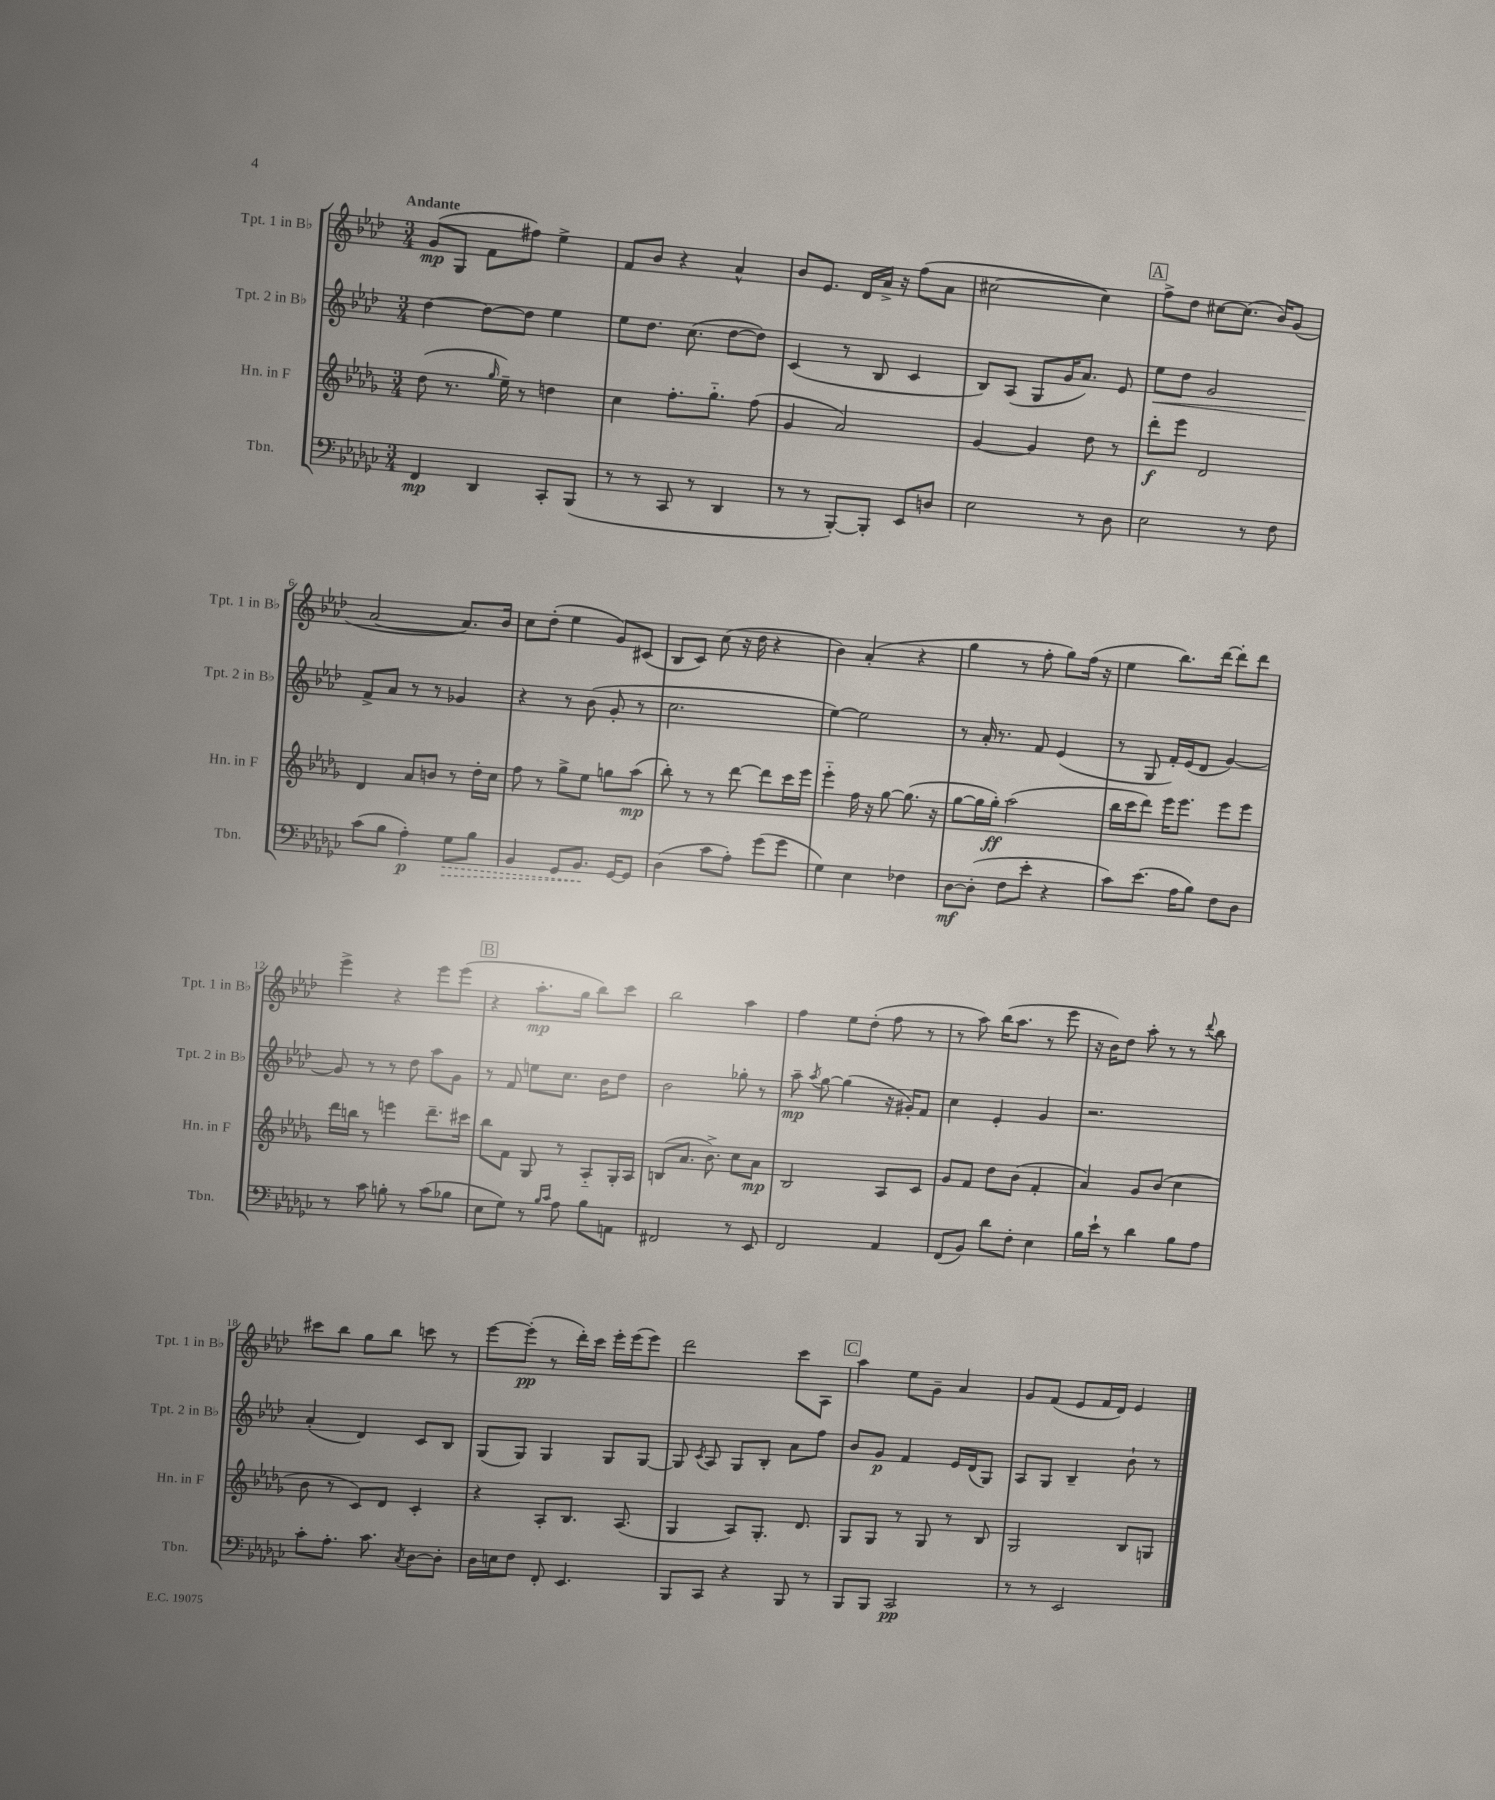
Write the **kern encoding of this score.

**kern	**kern	**kern	**kern
*staff4	*staff3	*staff2	*staff1
*clefF4	*clefG2	*clefG2	*clefG2
*k[b-e-a-d-g-c-]	*k[b-e-a-d-g-]	*k[b-e-a-d-]	*k[b-e-a-d-]
*M3/4	*M3/4	*M3/4	*M3/4
4FF/	(8dd-\	[4dd-\	(8g/L
.	8.r	.	8G/J
4DD-/	.	8dd-\_L	8f\L
.	16qqgg-/	.	.
.	16ee-~\)	.	.
.	8r	8dd-\]J	8ff#\J)
8CC-'/L	4dd\	4ee-\	4ee-^\
(8BBB-/J	.	.	.
=	=	=	=
8r	4cc\	8ee-\L	8f/L
8r	.	8.dd-\J	8b-/J
8CC-/	8.ff'\L	.	4r
.	.	(8.cc\	.
8r	.	.	.
.	8.gg-'~\J	.	.
4DD-/	.	[8dd-\L	4a-^^/
.	(8ff\	8dd-\]J)	.
=	=	=	=
8r	4g-/	(4c/	8b-/L
8r	.	.	8.e-/J
[8BBB-'/L)	2a-/)	8r	.
.	.	.	16d-/LL
8BBB-'/]J	.	8B-/	16a-^/JJ
.	.	.	16r
8EE-/L	.	4c/	(8ff\L
8D/J	.	.	8a-\J
=	=	=	=
2E-\	[4g-/	8B-/L)	[2cc#\
.	.	(8A-/J	.
.	4g-/]	8G/L	.
.	.	16g/K	.
.	.	8.a-/J)	.
8r	8dd-\	.	4cc#\])
8D-\	8r	8e-/	.
=	=	=	=
2E-\	8ddd-'\L	8ee-\L	8ff^\L
.	8eee-\J	8dd-\J	8dd-\J
.	2d-/	2g/	[8cc#\L
.	.	.	(8.cc#\]J
8r	.	.	.
.	.	.	16b-/LK)
8F\	.	.	(8g/J
=	=	=	=
(8c-\L	4d-/	8f^/L	[2a-/
8B-\J	.	8a-/J	.
4A-'\)	8a-/L	8r	.
.	8b/J	8r	.
8G-\L	8r	4g-/	8.a-/]L)
8B-\J	16dd-'\LL	.	.
.	16cc\JJ	.	16b-/Jk
=	=	=	=
4BB-/	8ff\	4r	8cc\L
.	8r	.	(8dd-'\J
8GG-/L	8gg-^\L	8r	4ee-\
8.BB-/J	8ee-\J	(8b-\	.
.	8gg\L	8g'/	8g/L)
[16GG-/LK	.	.	.
8GG-/]J	(8aa-\J	8r	(8c#/J
=	=	=	=
(4D-\	8bb-'\)	2.cc\	8B-/L
.	8r	.	8c/J)
8c-\L	8r	.	(8cc\
8A-'\J)	[8ddd-\	.	16r
.	.	.	16dd-\
(8g-\L	8ddd-\]L	.	4r
8g-\J	16ccc\L	.	.
.	16eee-\JJ	.	.
=	=	=	=
4G-\)	4eee-'~\	[4ee-\)	4b-\)
4E-\	16ff\	2ee-\]	(4a-'/
.	16r	.	.
.	[8gg-\	.	.
4F-\	(8.gg-\]	.	4r
.	16r	.	.
=	=	=	=
[8D-\L	[8gg-\L	8r	4gg\
(8D-'\]J	16gg-\]L	16a-'/	.
.	16gg-'\JJ)	8.r	.
8F\L	(2aa-\	.	8r
8e-'\J	.	8f/	8ff'\
4r	.	(4e-/	8gg\L)
.	.	.	(16ff\Jk
.	.	.	16r
=	=	=	=
8c-\L)	16bb-\LL	8r	4ee-\
.	16ccc\J	.	.
(8.e-\J	8ddd-\J)	8G/	.
.	16eee-\LK	16f'/LL)	8.bb-\L)
16A-\LK	8.eee-\J	(16e-/J	.
8B-\J)	.	8d-/J	.
.	.	.	[16ddd-\Jk
8F\L	8eee-\L	[4g/)	8ddd-'\]L
8D-\J	8eee-\J	.	8ddd-\J
=	=	=	=
8r	16ddd-\LL	8g/]	4eee-^\
.	16bb\JJ	.	.
8c-\	8r	8r	.
8B'\	4eee\	8r	4r
8r	.	8dd-\	.
(8c-\L	8.ddd-~\L	8aa-\L	8eee-\L
8B-\J	.	8g\J	(8eee-\J
.	16ccc#\Jk	.	.
=	=	=	=
8E-\L	8bb-\L	8r	4r
8G-\J)	8f\J	8f/	.
8r	8G-/	8ee\L	8.aa-'\L
16qqB-/LL	.	.	.
16qqc-/JJ	.	.	.
8A-\	8r	8.cc\J	.
.	.	.	16gg\Jk
8B-\L	8A-'~/L	.	8bb-\L)
.	.	16b-\LK	.
8AA\J	16G-'/L	8dd-\J	8ccc\J
.	16A-/JJ	.	.
=	=	=	=
2FF#/	(8B/L	2b-\	2bb-\
.	8.a-/J	.	.
.	8.b-^\)	.	.
8r	8cc\L	8gg-'\	4aa-\
8EE-/	8a-\J	8r	.
=	=	=	=
2FF/	2B-/	8aa-~\	4ff\
.	.	8qaa-/	.
.	.	[8gg\	.
.	.	(4gg\]	8ee-\L
.	.	.	(8dd-'\J
4AA-/	8A-/L	16r	8ff\
.	.	16g#'/LK)	.
.	8c/J	8f/J	8r
=	=	=	=
(8FF/L	8g-/L	4cc\	8r
8BB-/J)	8f/J	.	8aa-\)
8d-\L	8dd-\L	4e-'/	(16bb-\LK
.	.	.	8.aa-\J
8F'\J	(8b-\J	.	.
4E-\	4f'/	4g/	8r
.	.	.	8eee-\
=	=	=	=
16B-\LL	4a-/)	2.r	16r
16e-`\JJ	.	.	16b-\LK)
8r	.	.	8dd-\J
4d-\	8g-/L	.	8aa-'\
.	(8b-/J	.	8r
8B-\L	4cc\	.	8r
.	.	.	8qqddd-/
8A-\J	.	.	8bb-\
=	=	=	=
8c-'\L	8b-\	(4a-'/	8ccc#\L
8.A-'\J	8r	.	8bb-\J
.	8c/L)	4d-/)	8gg\L
8.c-\	.	.	.
.	8d-/J	.	8bb-\J
8qC-/	.	.	.
[8D-\L	4c'/	8c/L	8ccc\
8D-'\]J	.	8B-/J	8r
=	=	=	=
16D-\LL	4r	(8G/L	[8eee-\L
16E\J	.	.	.
8F\J	.	8G/J)	(8eee-'\]J
8FF'/	8A-'/L	4G/	8r
4.EE-/	8.B-/J	.	16ddd-'\LL)
.	.	.	16ccc\JJ
.	.	8G/L	16eee-'\LL
.	(8.A-/	.	(16eee-\J
.	.	[8G/J	8eee-\J)
=	=	=	=
8BBB-/L	4G-/	8G/]	2ddd-\
.	.	8qc/	.
8CC-/J	.	8A-/	.
4r	8A-/L)	8G/L	.
.	8.G-'/J	8B-'/J	.
8BBB-/	.	8a-\L	8ccc\L
.	8.d-/	.	.
8r	.	8ff\J	8A-\J
=	=	=	=
8BBB-/L	8G-/L	8b-/L	4aa-\
8BBB-/J	8G-/J	8g/J	.
2CC-/	8r	4f/	8ee-\L
.	8G-/	.	8g~\J
.	8r	16e-/LL	4a-/
.	.	(16d-/J	.
.	8B-/	8G/J)	.
=	=	=	=
8r	2G-/	8A-/L	8g/L
8r	.	8G/J	(8f/J
2EE-/	.	4B-~/	8e-/L
.	.	.	16f/L
.	.	.	16d-/JJ)
.	8B-/L	8b-`\	4e-/
.	8G/J	8r	.
==	==	==	==
*-	*-	*-	*-
